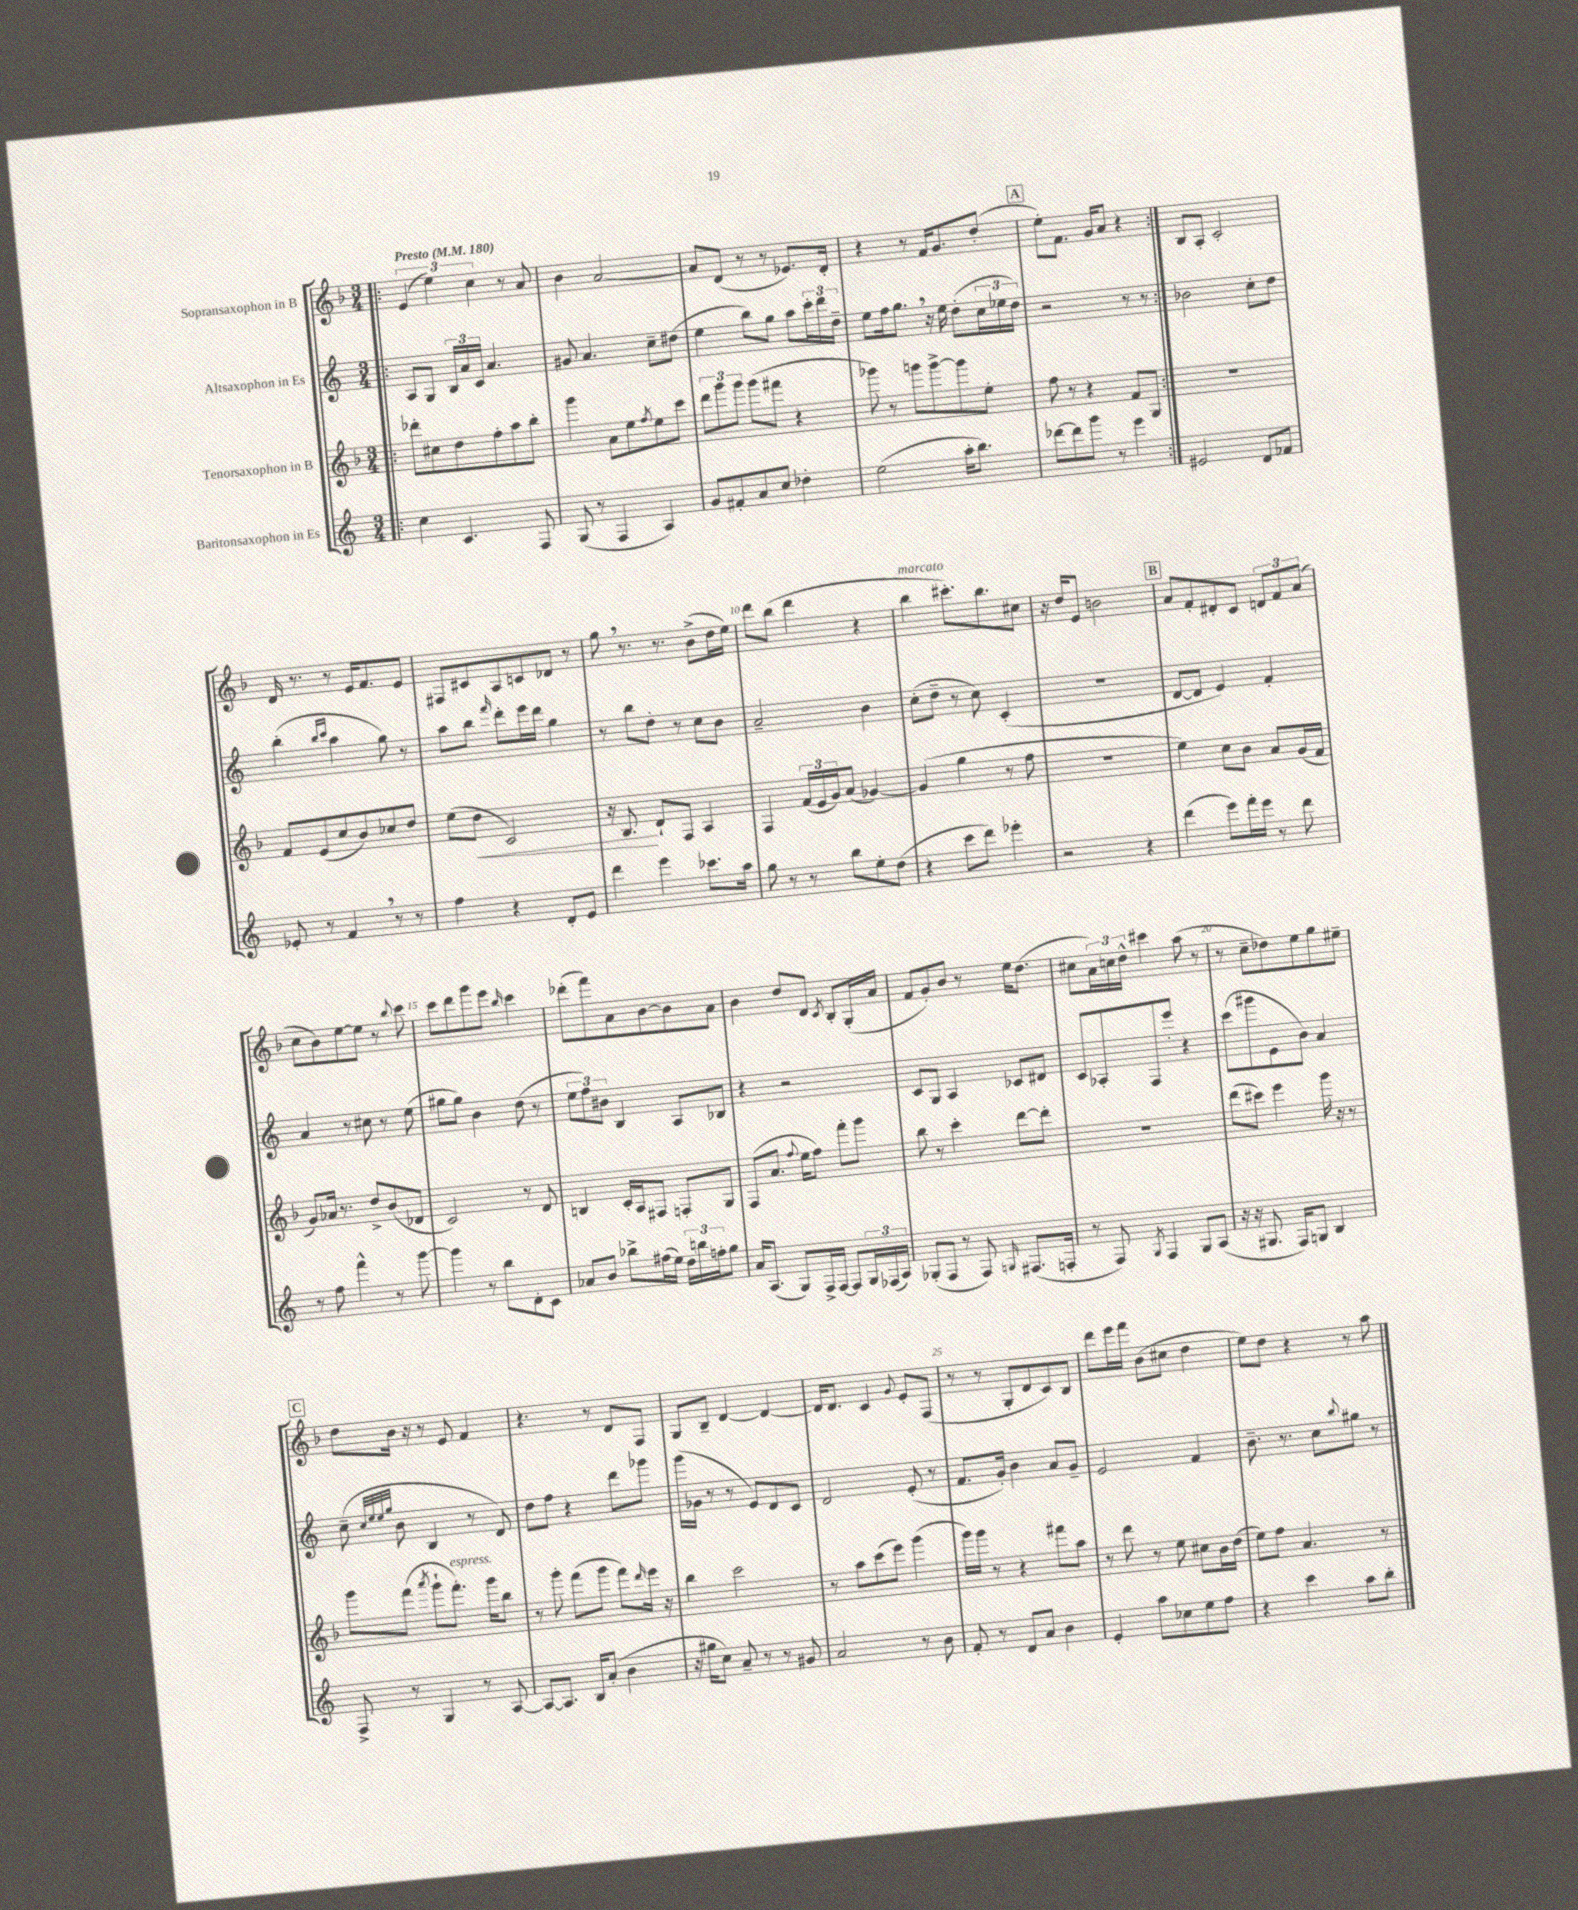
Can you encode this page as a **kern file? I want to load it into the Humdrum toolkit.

**kern	**kern	**dynam	**kern	**kern
*part4	*part3	*part3	*part2	*part1
*staff4	*staff3	*staff3	*staff2	*staff1
*I"Baritonsaxophon in Es	*I"Tenorsaxophon in B	*	*I"Altsaxophon in Es	*I"Sopransaxophon in B
*clefG2	*clefG2	*	*clefG2	*clefG2
*k[]	*k[b-]	*	*k[]	*k[b-]
*M3/4	*M3/4	*	*M3/4	*M3/4
*MM180	*MM180	*	*MM180	*MM180
=1!|:	=1!|:	=1!|:	=1!|:	=1!|:
!	!	!	!	!LO:TX:a:B:t=Presto
4cc\	8ddd-X'\L	.	8A/L	(6e/
.	8cc#X\	.	8G/J	.
.	.	.	.	6ee\)
4.c/	8dd\	.	24B/LL	.
.	.	.	24a/	.
.	.	.	24c/JJ	6cc\
.	8ff'\	.	4.a/	.
.	8aa\	.	.	8r
8F/	8bb-'\J	.	.	8a/
=2	=2	=2	=2	=2
(8G/	4ggg\	.	8g#X/	4b-\
8r	.	.	4.a/	.
4F/	8a\L	.	.	[2a/
.	8ee\	.	.	.
.	8qff/	.	.	.
4A/)	8ee\	.	8cc~\L	.
.	8ccc\J	.	(8dd#X\J	.
=3	=3	=3	=3	=3
8g/L	12ddd\L	.	4ee\	8a/L]
.	12ggg\	.	.	.
8f#X'/	.	.	.	(8d/J
.	12ggg\J	.	.	.
8a/	(8ggg\L	.	8bb\L)	8r
8cc/J	8fff#X\J	.	8gg\J	8r
4dd-X'\	4r	.	8aa\L	8.e-X/L)
.	.	.	24ccc'\L	.
.	.	.	24ddd\	.
.	.	.	.	16d'/Jk
.	.	.	24dd~\JJ	.
=4	=4	=4	=4	=4
(2ee\	8ggg-X\)	.	8ee\L	4r
.	8r	.	16ff\k	.
.	.	.	8.gg,\J	.
.	8gggn\L	.	.	8r
.	[8ggg^\	.	16r	16f/KL
.	.	.	16ee\	8.g/
16aa'\KL	8ggg\]	.	(8dd'\L	.
8.bb\J)	.	.	.	.
.	8ee'\J	.	24cc\L	(8dd'/J
.	.	.	24ee-X\	.
.	.	.	24dd\JJ)	.
!!LO:REH:place=s1:t=A
=5	=5	=5	=5	=5
[8ddd-X\L	8ff\	.	2r	8ee'\L)
8ddd-\]	8r	.	.	8.f\J
8ggg\J	4r	.	.	.
.	.	.	.	16g/KL
8r	.	.	.	8a/J
4eee\	8f/L	.	8r	4r
.	8G/J	.	8r	.
=6:|!	=6:|!	=6:|!	=6:|!	=6:|!
2e#X/	2.r	.	2b-X\	8B-/L
.	.	.	.	8A'/J
.	.	.	.	2c'/
8d/L	.	.	8cc'\L	.
8f-X/J	.	.	8dd\J	.
!!LO:LB:g=z
=7	=7	=7	=7	=7
8e-X'/	8f/L	.	(4bb'\	16d/
.	.	.	.	8.r
8r	(8e/	.	.	.
.	.	.	16qqbb/LL	.
.	.	.	16qqccc/JJ	.
4f,/	8cc/	.	4aa\	8r
.	8b-/)	.	.	16e/KL
.	.	.	.	8.f/
8r	8cc-X/	.	8gg\)	.
8r	8dd/J	.	8r	8e/J
=8	=8	=8	=8	=8
4ff\	(8ee\L	.	8aa\L	8F#X/L
!	!	!LO:HP:b	!	!
.	8dd\J	<	8bb\J	8c#X/
.	.	.	16qqfff/	.
4r	2c/)	.	8ddd'\L	8A/
.	.	.	16eee\L	8cn/
.	.	.	16ddd\JJ	.
8d'/L	.	.	4gg\	8d-X/J
8e/J	.	.	.	8r
=9	=9	=9	=9	=9
4ddd\	16r	.	8r	8gg,\
.	8.B-/	.	.	.
.	.	.	8bb\L	8.r
4eee\	8d`/L	[	8dd'\J	.
.	.	.	.	8.r
.	8F/J	.	8r	.
8.ccc-X\L	4A/	.	8cc\L	(8b-^\L
.	.	.	8b\J	16dd\L
16aa\Jk	.	.	.	16ee\JJ)
=10	=10	=10	=10	=10
8gg\	4F/	.	2a~/	8ddd\L
8r	.	.	.	(8bb-\J
8r	(24f/LL	.	.	4ddd\
.	24e/	.	.	.
.	24g/J)	.	.	.
8bb\L	(8a/J	.	.	.
8ee'\	[4g-X/)	.	4b\	4r
(8dd\J	.	.	.	.
=11	=11	=11	=11	=11
!	!	!	!	!LO:TX:a:i:t=marcato
4r	(4g-/]	.	(8cc'\L	4bb-\
.	.	.	8dd~\J	.
8ccc\L	4gg\	.	8r	8.ccc#X'\L)
8ddd\J)	.	.	8cc\)	.
.	.	.	.	8.bb-\
4eee-X'\	8r	.	(4c'/	.
.	8ff\	.	.	8cc#X\J
=12	=12	=12	=12	=12
2r	2.r	.	2.r	16r
.	.	.	.	16dd/KL
.	.	.	.	8e/J
.	.	.	.	2bn\
4r	.	.	.	.
!!LO:REH:place=s1:t=B
=13	=13	=13	=13	=13
(4ddd\	4ee\)	.	[8d/L	8a/L
.	.	.	8d/J]	8f'/
8eee\L)	8cc\L	.	4e/)	8d#X'/
16fff'\L	8b-\J	.	.	8c/J
16eee\JJ	.	.	.	.
8r	8a/L	.	4f'/	12dn/L
.	.	.	.	12f/
8ddd\	(16g/L	.	.	.
.	.	.	.	(12a/J
.	16f/JJ	.	.	.
!!LO:LB:g=z
=14	=14	=14	=14	=14
8r	8g/L)	.	4a/	8cc\L
8ff\	16a-X/Jk	.	.	8b-\)
.	8.r	.	.	.
4fff^^\	.	.	8r	[8ee\
.	8dd^/L	.	8cc#X\	8ee\J]
8r	(8b-/	.	8r	8r
.	.	.	.	8qqbb-/
[8ggg\	8d-X/J	.	(8ee\	8ccc\
=15	=15	=15	=15	=15
4ggg\]	2c/)	.	8gg#X\L	8ccc\L
.	.	.	8gg#\J)	8ddd\
8r	.	.	4b\	8ggg\
8bb\L	.	.	.	8eee\J
.	.	.	.	16qqbb-/
8d'\	8r	.	(8dd\	4ccc\
8c\J	8d/	.	8r	.
=16	=16	=16	=16	=16
8a-X/L	4Bn/	.	12ee\L	(8ddd-X'\L
.	.	.	12ff\)	.
8b/J	.	.	.	8fff\)
.	.	.	12b#X\J	.
8bb-X^\L	16c'/LL	.	4B/	8a\
.	16A/J	.	.	.
(16ff#X\L	8F#X/J	.	.	[8b-\
16ee\JJ)	.	.	.	.
24dd\LL	8Fn'/L	.	8A/L	8b-\]
24bbn\	.	.	.	.
24ffn'\J	.	.	.	.
8gg\J	8G/J	.	8B-X/J	8a\J
=17	=17	=17	=17	=17
16a/KL	(8F/L	.	4r	4b-\
(8.A/J	.	.	.	.
.	8.a/J	.	.	.
8G/L)	.	.	2r	8dd/L
.	8qqff/	.	.	.
.	16ee\KL	.	.	.
16F^/L	8ff\J)	.	.	8d/J
[16F/JJ	.	.	.	.
.	.	.	.	8qc/
8F/L]	8fff'\L	.	.	8B-'/L
24G/L	8ggg\J	.	.	(16G'/L
(24F-X/	.	.	.	.
.	.	.	.	16a/JJ
24A/JJ)	.	.	.	.
=18	=18	=18	=18	=18
(8G-X'/L	8bb-\	.	8c/L	8f/L
8F/J	8r	.	8G/J	8g'/)
8r	4ccc'\	.	4A/	8b-/J
8F/)	.	.	.	8r
16qqGn/	.	.	.	.
(8.F#X/L	[8ddd\L	.	8c-X/L	16ee\KL
.	.	.	.	(8.dd\J
.	8ddd'\J]	.	8d#X/J	.
16Fn'/Jk	.	.	.	.
=19	=19	=19	=19	=19
8r	2.r	.	8c/L	8cc#X\L
8F/)	.	.	8A-X'/	24a\L)
.	.	.	.	24ccn\
.	.	.	.	24dd^^\JJ
8qG/	.	.	.	.
4F/	.	.	8F/	4ccc#X\
.	.	.	8eee'/J	.
8G/L	.	.	4r	(8aa\
(8A/J	.	.	.	8r
=20	=20	=20	=20	=20
16r	(8ddd\L	.	(8ccc\L	8r
16r	.	.	.	.
8.G#X/	8ccc#X\J)	.	8ggg#X\	8cc~\L
.	4eee\	.	8e\	8dd-X\)
16F/KL)	.	.	.	.
8Gn/J	.	.	8b\J)	8ee\
4B/	16ggg\	.	4a/	8gg\
.	16r	.	.	.
.	8r	.	.	8ee#X~\J
!!LO:LB:g=z
!!LO:REH:place=s1:t=C
=21	=21	=21	=21	=21
8F^/	8ggg\L	.	(8cc~\	8dd\L
.	.	.	32qqcc/LLL	.
.	.	.	32qqee/	.
.	.	.	32qqee/	.
.	.	.	32qqgg/JJJ	.
8r	(8fff\J	.	8b\	16b-\Jk
.	.	.	.	16r
.	8qaaa/	.	.	.
4G/	8ggg`\L	.	4B/	8r
!	!LO:TX:a:i:t=espress.	!	!	!
.	8.fff'\J)	.	.	8e/
8r	.	.	8r	4f/
.	16ggg\KL	.	.	.
[8A/	8bb-\J	.	8d/)	.
=22	=22	=22	=22	=22
8A/L_	8r	.	8dd\L	4.r
8.A/J]	8ggg'\	.	8ff\J	.
.	(8fff\L	.	4r	.
16B/KL	.	.	.	.
(8a'/J	8ggg\J	.	.	8r
4b\	8fff\L)	.	8ddd\L	8d/L
.	16qqddd/	.	.	.
.	16eee\Jk	.	8ggg-X\J	8F/J
.	16r	.	.	.
=23	=23	=23	=23	=23
16r	4bb-\	.	(16ggg\LL	8G/L
16gg#X\KL	.	.	16g-X\JJ	.
8cc\J)	.	.	8r	8B-~/J
8a~/	2ccc\	.	8r	[4d/
8r	.	.	8e/L)	.
8r	.	.	8d/	4d/_
8g#X/	.	.	8c/J	.
=24	=24	=24	=24	=24
2a/	8r	.	2d/	16d/KL]
.	.	.	.	8.d/J
.	8aa\L	.	.	.
.	(8ccc\	.	.	4c/
.	8eee\J)	.	.	.
.	.	.	.	8qqg/
8r	(4ggg\	.	(8e'/	8e'/L
8b\	.	.	8r	(8F/J
=25	=25	=25	=25	=25
8f'/	16ggg\LL)	.	8.f/L	8r
.	16ggg\JJ	.	.	.
8r	8r	.	.	8r
.	.	.	16g'/Jk)	.
8d/L	4r	.	4b\	8G'/L
8a/J	.	.	.	8d/
4b\	8fff#X\L	.	8a/L	8c/)
.	8aa\J	.	8g~/J	8B-/J
=26	=26	=26	=26	=26
4e'/	8r	.	2e/	8ddd\L
.	8ddd\	.	.	16eee\L
.	.	.	.	16fff\JJ
8aa\L	8r	.	.	(8b-\L
8cc-X\	8ee\	.	.	8cc#X\J
8ee\	8cc#X\L	.	4f/	4dd\
8ff\J	16b-\L	.	.	.
.	(16dd\JJ	.	.	.
=27	=27	=27	=27	=27
4r	8ee\L)	.	8.b~\	8ee\L)
.	8ff\J	.	.	8dd\J
.	.	.	8.r	.
4ccc\	4.a/	.	.	4r
.	.	.	8cc\L	.
.	.	.	8qqbb/	.
8aa\L	.	.	8gg#X\J	8r
8bb'\J	8r	.	8r	8aa\
==	==	==	==	==
*-	*-	*-	*-	*-
